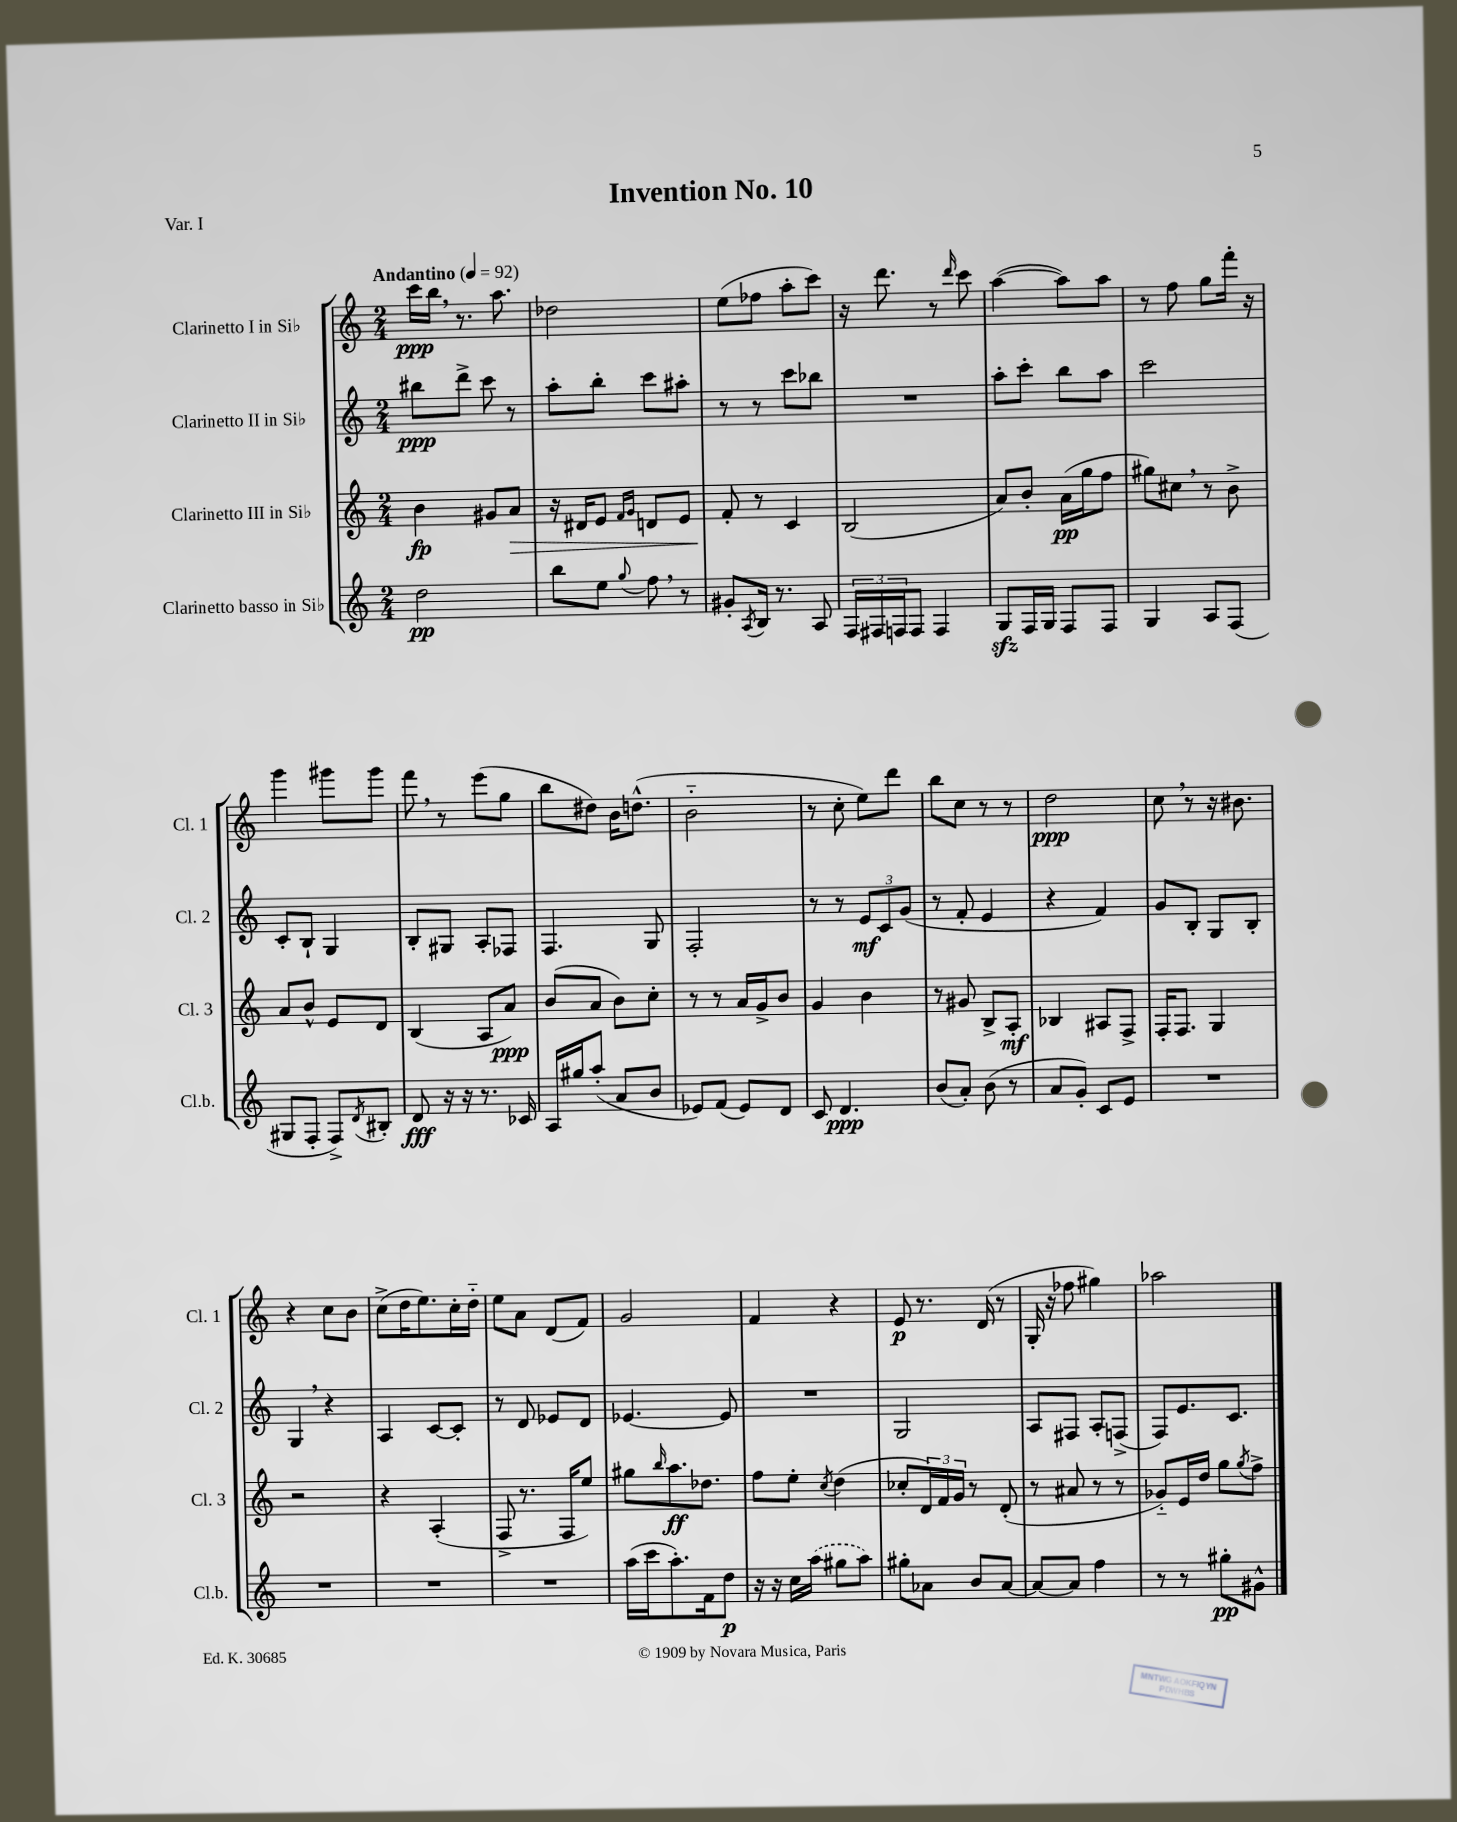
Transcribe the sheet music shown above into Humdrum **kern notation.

**kern	**dynam	**kern	**dynam	**kern	**dynam	**kern	**dynam
*part4	*part4	*part3	*part3	*part2	*part2	*part1	*part1
*staff4	*staff4	*staff3	*staff3	*staff2	*staff2	*staff1	*staff1
*I"Clarinetto basso in Si♭	*	*I"Clarinetto III in Si♭	*	*I"Clarinetto II in Si♭	*	*I"Clarinetto I in Si♭	*
*I'Cl.b.	*	*I'Cl. 3	*	*I'Cl. 2	*	*I'Cl. 1	*
*clefG2	*	*clefG2	*	*clefG2	*	*clefG2	*
*k[]	*	*k[]	*	*k[]	*	*k[]	*
*M2/4	*	*M2/4	*	*M2/4	*	*M2/4	*
*MM92	*	*MM92	*	*MM92	*	*MM92	*
=1	=1	=1	=1	=1	=1	=1	=1
!	!	!	!	!	!	!LO:TX:a:B:t=Andantino	!
2dd\	pp	4b\	fp	8bb#X\L	ppp	16ccc\LL	ppp
.	.	.	.	.	.	16bb,\JJ	.
.	.	.	.	8ddd^\J	.	8.r	.
.	.	8g#X/L	.	8ccc\	.	.	.
.	.	.	.	.	.	8.aa\	.
!	!	!	!LO:HP:b	!	!	!	!
.	.	8a/J	>	8r	.	.	.
=2	=2	=2	=2	=2	=2	=2	=2
8bb\L	.	16r	.	8aa'\L	.	2dd-X\	.
.	.	16d#X/KL	.	.	.	.	.
8ee\J	.	8e/J	.	8bb'\J	.	.	.
.	.	16qqf/LL	.	.	.	.	.
8qqgg/	.	16qqg/JJ	.	.	.	.	.
8ff,\	.	8dn/L	.	8ccc\L	.	.	.
8r	.	8e/J	.	8aa#X'\J	.	.	.
=3	=3	=3	=3	=3	=3	=3	=3
8g#X'/L	.	8f'/	.	8r	.	(8ee\L	.
8qA/	.	.	.	.	.	.	.
16B/Jk	.	8r	]	8r	.	8ff-X\J	.
8.r	.	.	.	.	.	.	.
.	.	4c/	.	8ccc\L	.	8aa'\L	.
8A/	.	.	.	8bb-X\J	.	8ccc\J)	.
=4	=4	=4	=4	=4	=4	=4	=4
24F/LL	.	(2B/	.	2r	.	16r	.
24F#X/	.	.	.	.	.	.	.
.	.	.	.	.	.	8.ddd\	.
24Fn/J	.	.	.	.	.	.	.
8F/J	.	.	.	.	.	.	.
4F/	.	.	.	.	.	8r	.
.	.	.	.	.	.	16qqddd/	.
.	.	.	.	.	.	8ccc\	.
=5	=5	=5	=5	=5	=5	=5	=5
8Gzz/L	.	8a/L)	.	8aa'\L	.	([4aa\	.
16F/L	.	8b'/J	.	8ccc'\J	.	.	.
16G/JJ	.	.	.	.	.	.	.
8F/L	.	(16a\LL	pp	8bb\L	.	8aa\L])	.
.	.	16gg\J	.	.	.	.	.
8F/J	.	8ff\J	.	8aa\J	.	8aa\J	.
=6	=6	=6	=6	=6	=6	=6	=6
4G/	.	8gg#X\L)	.	2ccc\	.	8r	.
.	.	8cc#X,\J	.	.	.	8ff\	.
8A/L	.	8r	.	.	.	8gg\L	.
(8F/J	.	8b^\	.	.	.	16fff'\Jk	.
.	.	.	.	.	.	16r	.
!!LO:LB:g=z
=7	=7	=7	=7	=7	=7	=7	=7
8G#X/L	.	8a/L	.	8c'/L	.	4ggg\	.
8F'/J	.	8b^^/J	.	8B`/J	.	.	.
8F^/L)	.	8e/L	.	4G/	.	8ggg#X\L	.
8qd/	.	.	.	.	.	.	.
8B#X'/J	.	8d/J	.	.	.	8ggg#\J	.
=8	=8	=8	=8	=8	=8	=8	=8
8d/	fff	(4B/	.	8B'/L	.	8fff,\	.
16r	.	.	.	8G#X/J	.	8r	.
16r	.	.	.	.	.	.	.
8.r	.	8A/L	.	8A'/L	.	(8eee\L	.
.	.	8a/J)	ppp	8F-X/J	.	8gg\J	.
16c-X/	.	.	.	.	.	.	.
=9	=9	=9	=9	=9	=9	=9	=9
16A/LL	.	(8b/L	.	4.F/	.	8bb\L	.
16gg#X/J	.	.	.	.	.	.	.
(8aa'/J	.	8a/J	.	.	.	8dd#X\J)	.
8a/L	.	8b\L)	.	.	.	16b\KL	.
.	.	.	.	.	.	(8.ddn^^\J	.
8b/J	.	8cc'\J	.	8G/	.	.	.
=10	=10	=10	=10	=10	=10	=10	=10
8e-X/L)	.	8r	.	2F'/	.	2b\	.
(8f/J	.	8r	.	.	.	.	.
8e-/L)	.	16a/LL	.	.	.	.	.
.	.	16g^/J	.	.	.	.	.
8d/J	.	8b/J	.	.	.	.	.
=11	=11	=11	=11	=11	=11	=11	=11
8c/	.	4g/	.	8r	.	8r	.
4.d/	ppp	.	.	8r	.	8cc'\	.
.	.	4b\	.	12e/L	mf	8ee\L)	.
.	.	.	.	12c/	.	.	.
.	.	.	.	.	.	8ddd\J	.
.	.	.	.	(12g/J	.	.	.
=12	=12	=12	=12	=12	=12	=12	=12
(8b/L	.	8r	.	8r	.	8bb\L	.
8a'/J)	.	8g#X/	.	8f'/	.	8cc\J	.
(8b\	.	8B^/L	.	4e/	.	8r	.
8r	.	8A'/J	mf	.	.	8r	.
=13	=13	=13	=13	=13	=13	=13	=13
8a/L	.	4B-X/	.	4r	.	2dd\	ppp
8g'/J)	.	.	.	.	.	.	.
8c/L	.	8A#X/L	.	4f/)	.	.	.
8e/J	.	8F^/J	.	.	.	.	.
=14	=14	=14	=14	=14	=14	=14	=14
2r	.	16F'/KL	.	8g/L	.	8cc,\	.
.	.	8.F/J	.	.	.	.	.
.	.	.	.	8B'/J	.	8r	.
.	.	4G/	.	8G/L	.	16r	.
.	.	.	.	.	.	8.b#X\	.
.	.	.	.	8B'/J	.	.	.
!!LO:LB:g=z
=15	=15	=15	=15	=15	=15	=15	=15
2r	.	2r	.	4G,/	.	4r	.
.	.	.	.	4r	.	8cc\L	.
.	.	.	.	.	.	8b\J	.
=16	=16	=16	=16	=16	=16	=16	=16
2r	.	4r	.	4A/	.	(8cc^\L	.
.	.	.	.	.	.	16dd\K	.
.	.	.	.	.	.	8.ee\)	.
.	.	(4A'/	.	[8c/L	.	.	.
.	.	.	.	8c'/J]	.	16cc'\L	.
.	.	.	.	.	.	16dd\JJ	.
=17	=17	=17	=17	=17	=17	=17	=17
2r	.	8F^/	.	8r	.	8ee\L	.
.	.	8.r	.	8d/	.	8a\J	.
.	.	.	.	8e-X/L	.	(8d/L	.
.	.	16F/KL	.	.	.	.	.
.	.	8ee/J)	.	8d/J	.	8f/J)	.
=18	=18	=18	=18	=18	=18	=18	=18
(16aa\LL	.	8gg#X\L	.	[4.e-X/	.	2g/	.
16ccc\J	.	.	.	.	.	.	.
.	.	16qqbb/	.	.	.	.	.
8.aa'\)	.	8.aa\	ff	.	.	.	.
16f\k	.	8.dd-X\J	.	.	.	.	.
8dd\J	p	.	.	8e-/]	.	.	.
=19	=19	=19	=19	=19	=19	=19	=19
16r	.	8ff\L	.	2r	.	4f/	.
16r	.	.	.	.	.	.	.
16cc\LL	.	8ee'\J	.	.	.	.	.
(16aa\JJ	.	.	.	.	.	.	.
.	.	8qcc/	.	.	.	.	.
8gg#X\L	.	(4dd\	.	.	.	4r	.
8aa\J)	.	.	.	.	.	.	.
=20	=20	=20	=20	=20	=20	=20	=20
8gg#X'\L	.	8cc-X'/L	.	2G/	.	8e/	p
8a-X\J	.	24d/L)	.	.	.	8.r	.
.	.	24f/	.	.	.	.	.
.	.	24g/JJ	.	.	.	.	.
8b/L	.	8r	.	.	.	.	.
.	.	.	.	.	.	(16d/	.
[8a-/J	.	(8d'/	.	.	.	8r	.
=21	=21	=21	=21	=21	=21	=21	=21
8a-/L_	.	8r	.	8A/L	.	16G'/	.
.	.	.	.	.	.	16r	.
8a-/J]	.	8a#X/	.	8F#X/J	.	8ff-X\	.
4ff\	.	8r	.	8A'/L	.	4gg#X\)	.
.	.	8r	.	(8Fn^/J	.	.	.
=22	=22	=22	=22	=22	=22	=22	=22
8r	.	8g-X/L)	.	8F/L)	.	2aa-X\	.
8r	.	16e/L	.	8.e/	.	.	.
.	.	16dd/JJ	.	.	.	.	.
8gg#X'\L	pp	8gg\L	.	.	.	.	.
.	.	.	.	8.c/J	.	.	.
.	.	8qgg/	.	.	.	.	.
8g#X^^\J	.	8ff^\J	.	.	.	.	.
==	==	==	==	==	==	==	==
*-	*-	*-	*-	*-	*-	*-	*-
